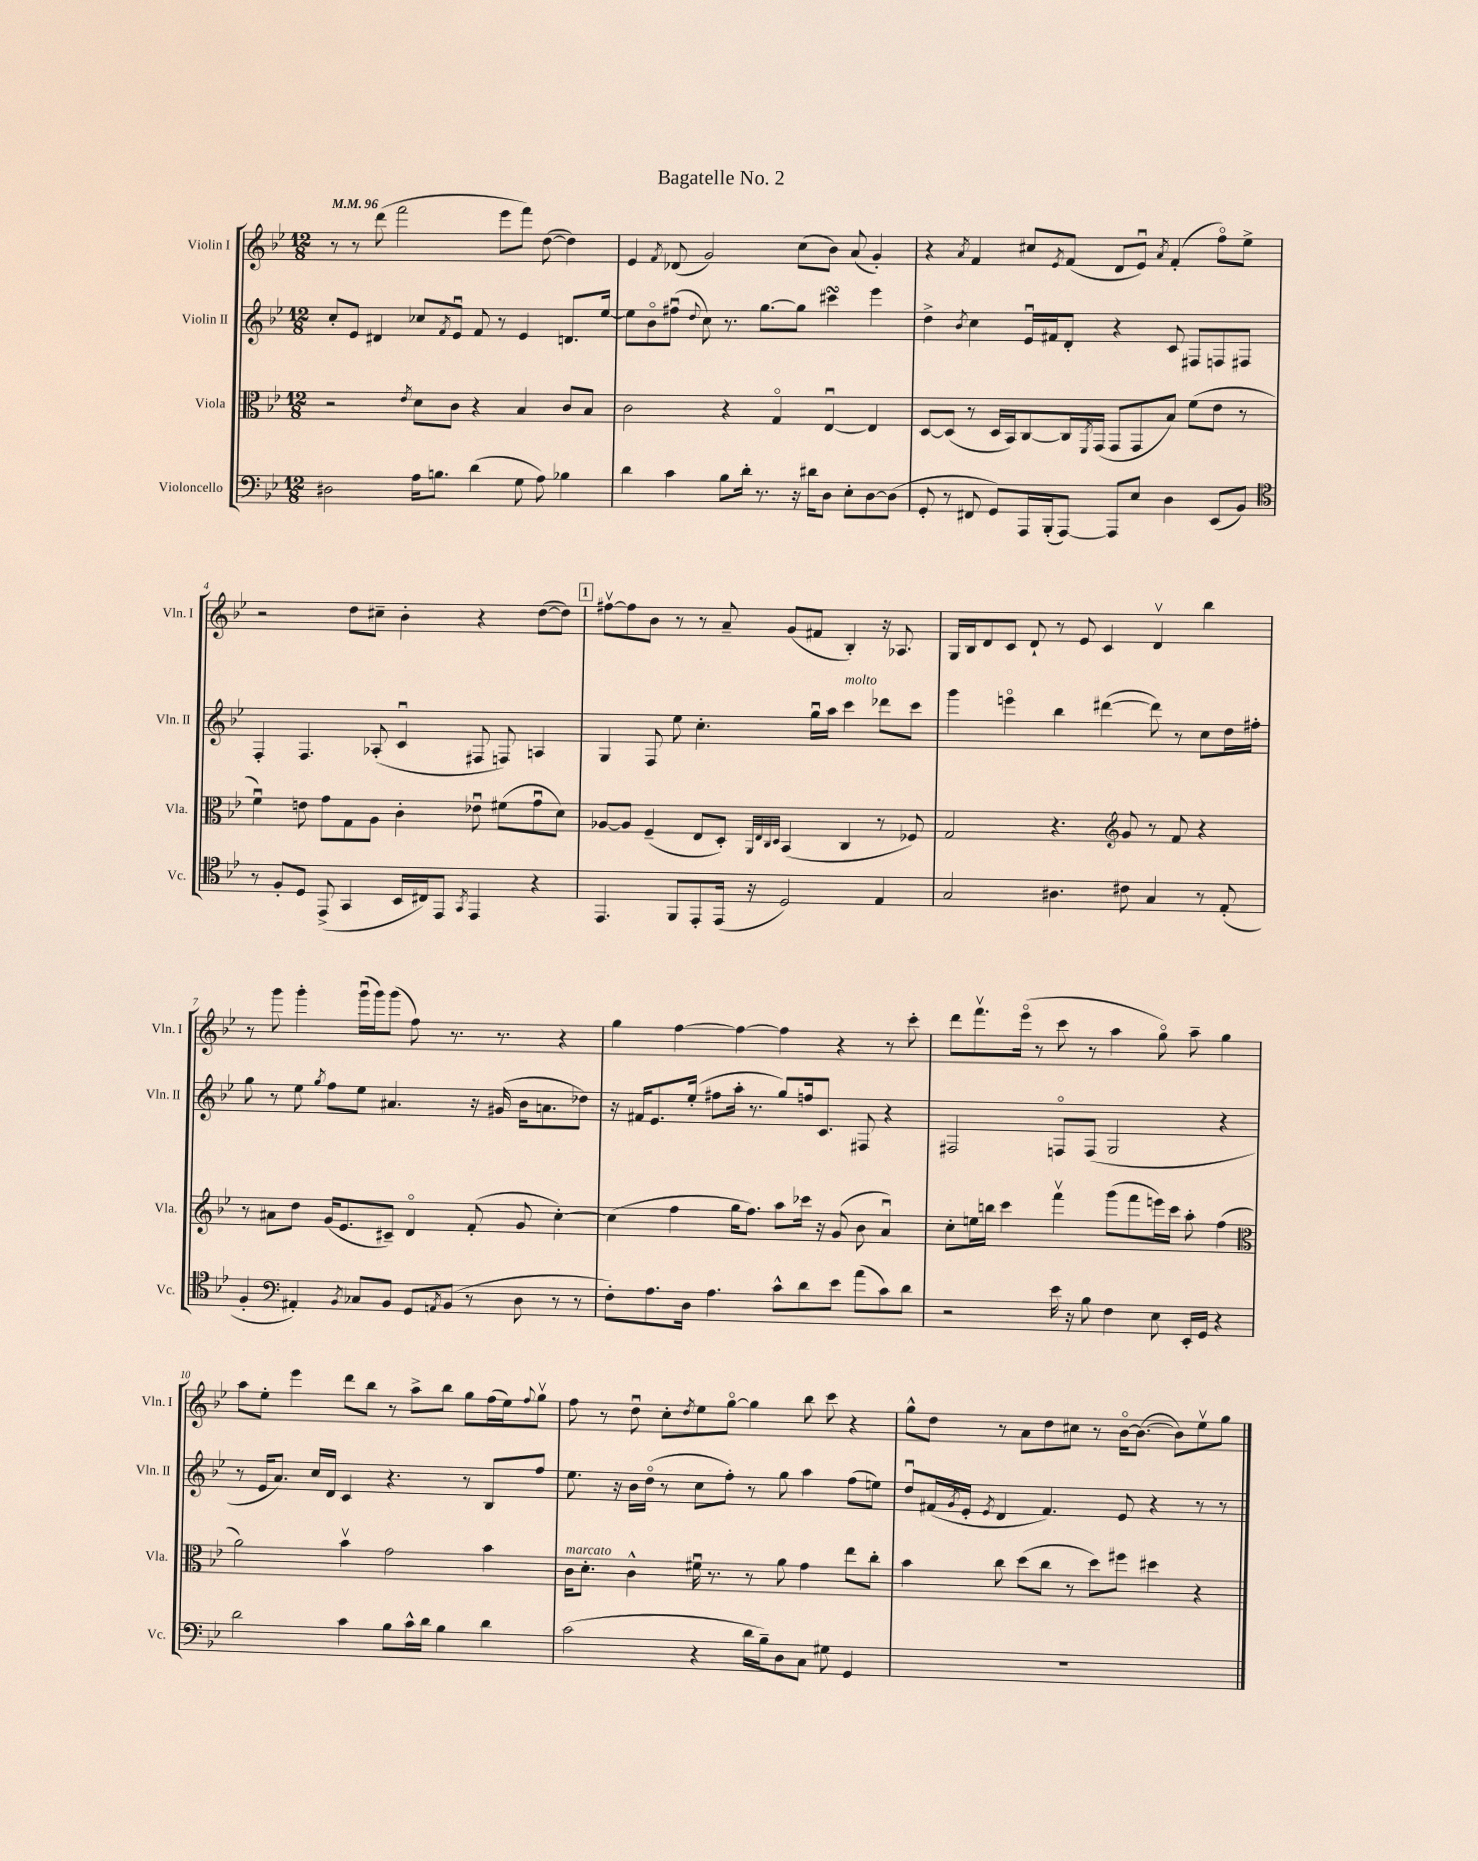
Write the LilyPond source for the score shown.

\header { title = "Bagatelle No. 2" }
<<
\new StaffGroup <<
\new Staff = "s0" \with { instrumentName = "Violin I" shortInstrumentName = "Vln. I" } {
    \clef treble \key bes \major \numericTimeSignature \time 12/8 \tempo 4 = 96
    r8 r8 d'''8( f'''2 ees'''8 f'''8) d''8~( d''4) |
    ees'4 \acciaccatura { f'8 } des'8( g'2) c''8( bes'8) a'8( g'4-.) |
    r4 \acciaccatura { a'8 } f'4 cis''8 \acciaccatura { ees'8 } f'8( d'8 ees'8\downbow) \acciaccatura { a'8 } f'4-.( f''8\flageolet) ees''8-> |
    r2 d''8 cis''8-- bes'4-. r4 d''8~( d''8) |
    \mark \markup { \box "1" } fis''8~\upbow fis''8 bes'8 r8 r8 a'8-- g'8( fis'8 bes4-.) r16 aes8. |
    g16 bes16 d'8 c'8 d'8-! r8 ees'8 c'4 d'4\upbow bes''4 |
    r8 g'''8 g'''4-. g'''16\downbow( g'''16) g'''8( f''8) r8. r8. r4 |
    g''4 f''4~ f''4~ f''4 r4 r8 c'''8-. |
    d'''8 f'''8.\upbow ees'''16\flageolet( r8 c'''8 r8 a''4 g''8\flageolet) a''8-- g''4 |
    a''8 ees''8-. ees'''4 d'''8 bes''8 r8 a''8-> bes''8 g''8 f''16( ees''16) \appoggiatura { f''8 } g''8\upbow |
    f''8 r8 d''8\downbow c''8-. \acciaccatura { d''8 } ees''8 g''8~\flageolet g''4 bes''8 c'''8 r4 |
    g''8-^ d''8 r8 a'8 d''8 cis''8 r8 bes'16~\flageolet bes'8.~( bes'8) ees''8\upbow g''8 \bar "|." |
}
\new Staff = "s1" \with { instrumentName = "Violin II" shortInstrumentName = "Vln. II" } {
    \clef treble \key bes \major \numericTimeSignature \time 12/8
    c''8-. ees'8 dis'4 ces''8 \acciaccatura { f'8 } ees'8\downbow f'8 r8 ees'4 d'8. ees''16~ |
    ees''8 bes'8\flageolet fis''8\downbow( \appoggiatura { d''8 } c''8) r8. g''8.~ g''8 cis'''4\turn ees'''4 |
    d''4-> \acciaccatura { bes'8 } c''4 ees'16\downbow fis'16 d'8-. r4 c'8 fis8 f8 fis8 |
    f4-. f4. aes8-.( c'4\downbow fis8 f8) a4 |
    \mark \markup { \box "1" } g4 f8 ees''8 c''4.-. g''16\downbow a''16 c'''4^\markup { \italic "molto" } des'''8 c'''8 |
    g'''4 e'''4\flageolet bes''4 dis'''4~( dis'''8) r8 c''8 d''16 fis''16-. |
    g''8 r8 ees''8 \acciaccatura { g''8 } f''8 ees''8 ais'4. r16 gis'16( bes'16 a'8. des''8) |
    r16 fis'16 ees'8. ees''16-.( fis''8 a''16-. r8. g''8) f''16 c'8. fis8 r4 |
    fis2 f8\flageolet f8( g2 r4 |
    r8 ees'16 a'8.) c''16 d'16 c'4 r4. r8 bes8 f''8 |
    ees''8. r16 bes'16 d''16\flageolet( r8 c''8 f''8-.) r8 g''8 a''4 f''8( e''8) |
    d''8\downbow fis'16( \acciaccatura { g'8 } ees'16-. \acciaccatura { ees'8 } d'4 fis'4.) ees'8 r4 r8 r8 \bar "|." |
}
\new Staff = "s2" \with { instrumentName = "Viola" shortInstrumentName = "Vla." } {
    \clef alto \key bes \major \numericTimeSignature \time 12/8
    r2 \acciaccatura { ees'8 } d'8 c'8 r4 bes4 c'8 bes8 |
    c'2 r4 g4\flageolet ees4~\downbow ees4 |
    d8~ d8( r8 d16 bes,16) c8~ c16 \acciaccatura { f,8 } g,16( g,8 g,8 bes8) f'8( ees'8 r8 |
    f'4\downbow) e'8 g'8 g8 a8 c'4-. ees'8\downbow fis'8( g'8\downbow d'8) |
    \mark \markup { \box "1" } aes8~ aes8 f4--( ees8 d8-.) \grace { a,32 ees32 c32 d32 } bes,4( c4 r8 fes8) |
    g2 r4. \clef treble g'8 r8 f'8 r4 |
    r8 ais'8 d''8 g'16( ees'8. cis'8--) d'4\flageolet f'8-.( g'8 c''4~-.) |
    c''4( f''4 g''16 f''8.) a''8 ces'''16 r16 g'8( bes'8 a'4\downbow) |
    c''8-. e''16 b''16 c'''4 f'''4\upbow g'''8( f'''8 e'''16) c'''16 a''8-. f''4( |
    \clef alto a'2) bes'4\upbow g'2 bes'4 |
    c'16^\markup { \italic "marcato" } d'8.-. c'4-^ fis'16\downbow r8. r8 a'8 g'4 ees''8 c''8-. |
    bes'4 c''8 d''8( c''8 r8 d''8) fis''8 dis''4 r4 \bar "|." |
}
\new Staff = "s3" \with { instrumentName = "Violoncello" shortInstrumentName = "Vc." } {
    \clef bass \key bes \major \numericTimeSignature \time 12/8
    dis2 a16 b8. d'4( g8 a8) bes4 |
    d'4 c'4 bes8 d'16-. r8. r16 dis'16 d8 ees8-. d8~ d8( |
    g,8-. r8 fis,8 g,8) a,,16 bes,,16-.( a,,8~) a,,8 ees8 d4 ees,8( bes,8) |
    \clef tenor r8 f8-. d8 ees,8->( g,4 bes,16 cis16) ees,8 \acciaccatura { g,8 } ees,4 r4 |
    \mark \markup { \box "1" } ees,4. f,8 ees,8-. ees,16( r16 d2) ees4 |
    g2 ais4. cis'8 g4 r8 ees8-.( |
    f4-. \clef bass ais,4-.) \acciaccatura { bes,8 } ces8 bes,8 g,8 \acciaccatura { a,8 } bes,8( r8 d8 r8 r8 |
    f8-.) a8. d16 a4. c'8-^ d'8 ees'8 a'8( c'8) d'8 |
    r2 ees'16 r16 bes8 f4 ees8 ees,16-. g,16 r4 |
    d'2 c'4 bes8 c'16-^ d'16 bes4 d'4 |
    c'2( r4 d'16 bes16--) d8 c8 gis8 g,4 |
    R1. \bar "|." |
}
>>
>>
